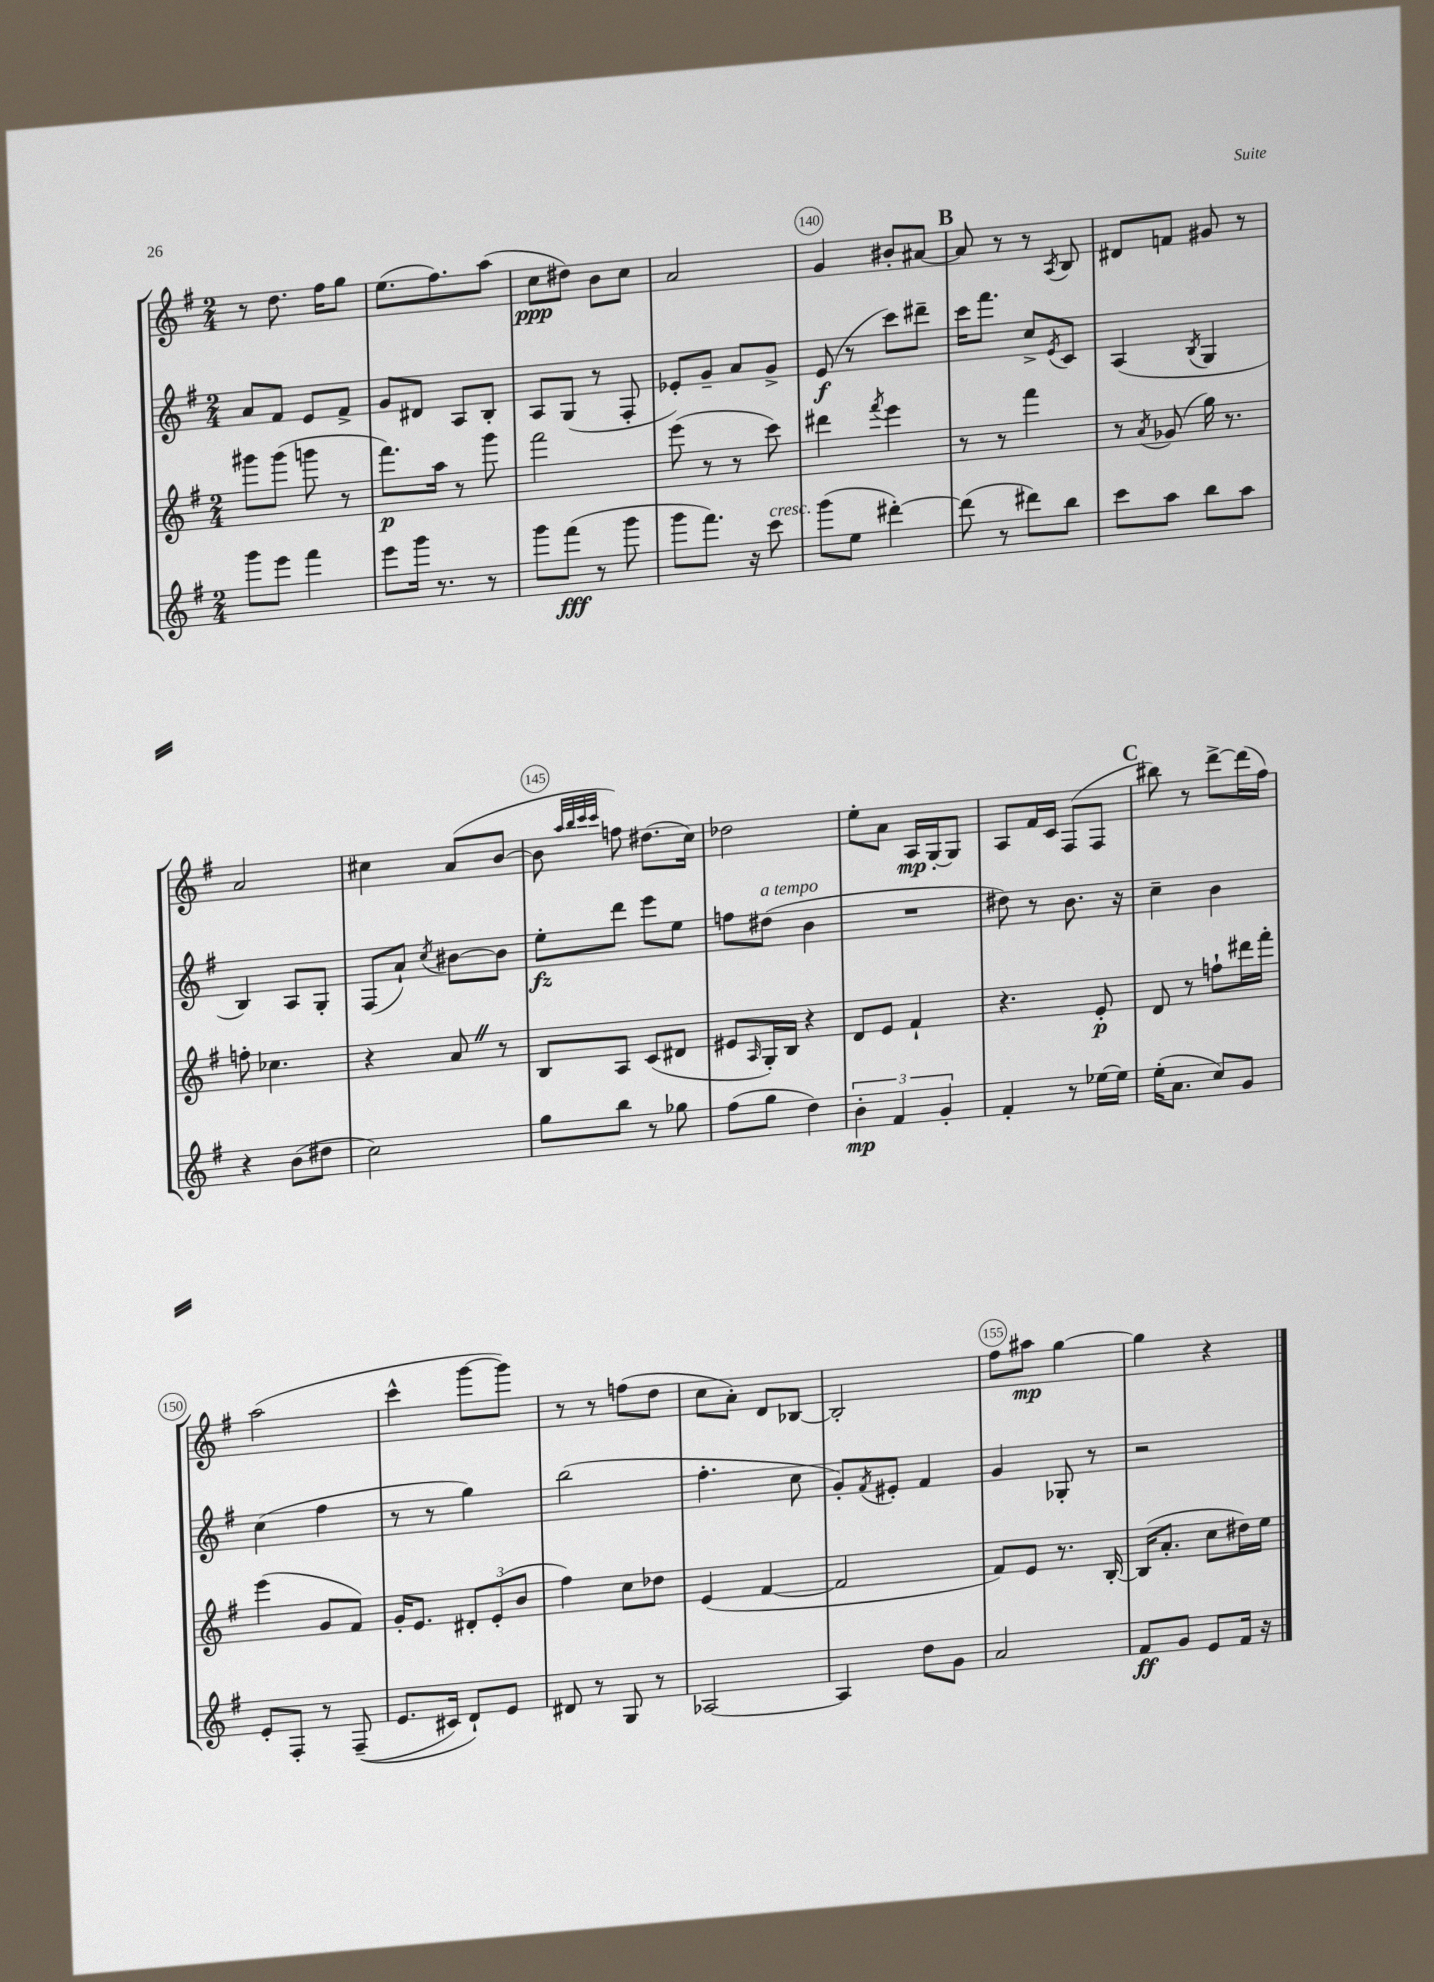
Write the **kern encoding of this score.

**kern	**dynam	**kern	**dynam	**kern	**dynam	**kern	**dynam
*part4	*part4	*part3	*part3	*part2	*part2	*part1	*part1
*staff4	*staff4	*staff3	*staff3	*staff2	*staff2	*staff1	*staff1
*clefG2	*	*clefG2	*	*clefG2	*	*clefG2	*
*k[f#]	*	*k[f#]	*	*k[f#]	*	*k[f#]	*
*M2/4	*	*M2/4	*	*M2/4	*	*M2/4	*
=136	=136	=136	=136	=136	=136	=136	=136
8ggg\L	.	8ggg#X\L	.	8a/L	.	8r	.
8eee\J	.	(8ggg#\J	.	8f#/J	.	8.dd\	.
4fff#\	.	8gggn\	.	8e/L	.	.	.
.	.	.	.	.	.	16ff#\KL	.
.	.	8r	.	8f#^/J	.	8gg\J	.
=137	=137	=137	=137	=137	=137	=137	=137
8eee\L	.	8.fff#\L)	p	8g/L	.	(8.ee\L	.
16ggg\Jk	.	.	.	8d#X/J	.	.	.
8.r	.	16aa\Jk	.	.	.	8.ff#\)	.
.	.	8r	.	8A/L	.	.	.
8r	.	8ggg\	.	8B'/J	.	(8aa\J	.
=138	=138	=138	=138	=138	=138	=138	=138
8ggg\L	.	2fff#\	.	8A/L	.	8cc\L	ppp
(8fff#\J	fff	.	.	(8G/J	.	8dd#X\J)	.
8r	.	.	.	8r	.	8b\L	.
8ggg\	.	.	.	8F#'/	.	8cc\J	.
=139	=139	=139	=139	=139	=139	=139	=139
8ggg\L	.	(8eee\	.	8e-X'/L)	.	2a/	.
8.fff#\J)	.	8r	.	8g~/J	.	.	.
.	.	8r	.	8a/L	.	.	.
16r	.	.	.	.	.	.	.
!LO:TX:a:i:t=cresc.	!	!	!	!	!	!	!
8ccc\	.	8ccc\)	.	8g^/J	.	.	.
=140	=140	=140	=140	=140	=140	=140	=140
(8ggg\L	.	4ddd#X\	.	(8e/	f	4g/	.
8ee\J	.	.	.	8r	.	.	.
.	.	8qfff#/	.	.	.	.	.
[4ddd#X'\)	.	4eee\	.	8ccc\L)	.	8b#X'/L	.
.	.	.	.	8ddd#X~\J	.	[8a#X/J	.
!!LO:REH:place=s1:t=B
=141	=141	=141	=141	=141	=141	=141	=141
(8ddd#\]	.	8r	.	16ccc\KL	.	8a#/]	.
.	.	.	.	8.fff#\J	.	.	.
8r	.	8r	.	.	.	8r	.
8ddd#X\L)	.	4fff#\	.	8cc^/L	.	8r	.
.	.	.	.	8qe/	.	8qA/	.
8bb\J	.	.	.	8c/J	.	8B/	.
=142	=142	=142	=142	=142	=142	=142	=142
8ccc\L	.	8r	.	(4A/	.	8d#X/L	.
.	.	8qa/	.	.	.	.	.
8aa\J	.	(8g-X/	.	.	.	8fn/J	.
.	.	.	.	8qB/	.	.	.
8bb\L	.	16gg\)	.	4G/	.	8g#X/	.
.	.	8.r	.	.	.	.	.
8aa\J	.	.	.	.	.	8r	.
!!LO:LB:g=z
=143	=143	=143	=143	=143	=143	=143	=143
4r	.	8ffn'\	.	4B/)	.	2a/	.
.	.	4.cc-X\	.	.	.	.	.
(8b\L	.	.	.	8A/L	.	.	.
8dd#X\J	.	.	.	8G'/J	.	.	.
=144	=144	=144	=144	=144	=144	=144	=144
2cc\)	.	4r	.	(8F#/L	.	4cc#X\	.
.	.	.	.	8a`/J)	.	.	.
.	.	.	.	8qcc/	.	.	.
.	.	8aZ/	.	[8b#X\L	.	(8a/L	.
.	.	8r	.	8b#\J]	.	[8b/J	.
=145	=145	=145	=145	=145	=145	=145	=145
8gg\L	.	8B/L	.	8ee'\L	fz	8b\]	.
.	.	.	.	.	.	32qqaa/LLL	.
.	.	.	.	.	.	32qqbb/	.
.	.	.	.	.	.	32qqccc/	.
.	.	.	.	.	.	32qqccc/JJJ	.
8bb\J	.	8A/J	.	8ddd\J	.	8ffn\)	.
8r	.	(8c/L	.	8eee\L	.	(8.dd#X\L	.
8gg-X\	.	8d#X/J	.	8ee\J	.	.	.
.	.	.	.	.	.	16cc\Jk)	.
=146	=146	=146	=146	=146	=146	=146	=146
(8ff#\L	.	8e#X/L	.	8ffn\L	.	2dd-X\	.
.	.	16qqA/	.	.	.	.	.
!	!	!	!	!LO:TX:a:i:t=a tempo	!	!	!
8gg\J	.	16G'/L)	.	(8dd#X\J	.	.	.
.	.	16B/JJ	.	.	.	.	.
4dd\)	.	4r	.	4b\	.	.	.
=147	=147	=147	=147	=147	=147	=147	=147
6b'\	mp	8d/L	.	2r	.	8ee'\L	.
.	.	8e/J	.	.	.	8a\J	.
6f#/	.	.	.	.	.	.	.
.	.	4f#`/	.	.	.	16A/LL	mp
.	.	.	.	.	.	[16G'/J	.
6g'/	.	.	.	.	.	.	.
.	.	.	.	.	.	8G/J]	.
=148	=148	=148	=148	=148	=148	=148	=148
4f#'/	.	4.r	.	8dd#X\)	.	8A/L	.
.	.	.	.	8r	.	16f#/L	.
.	.	.	.	.	.	16c/JJ	.
8r	.	.	.	8.b\	.	(8F#/L	.
[16ee-X\LL	.	8e'/	p	.	.	8F#/J	.
16ee-\JJ]	.	.	.	16r	.	.	.
!!LO:REH:place=s1:t=C
=149	=149	=149	=149	=149	=149	=149	=149
(16ee'\KL	.	8d/	.	4cc~\	.	8bb#X\)	.
8.a\J	.	.	.	.	.	.	.
.	.	8r	.	.	.	8r	.
8cc/L)	.	8ffn`\L	.	4b\	.	[8ddd^\L	.
8g/J	.	16ddd#X\L	.	.	.	(16ddd\L]	.
.	.	16fff#'\JJ	.	.	.	16ff#\JJ)	.
!!LO:LB:g=z
=150	=150	=150	=150	=150	=150	=150	=150
8e'/L	.	(4eee\	.	(4cc\	.	(2aa\	.
8F#'/J	.	.	.	.	.	.	.
8r	.	8g/L	.	4ff#\	.	.	.
((8F#~/	.	8f#/J)	.	.	.	.	.
=151	=151	=151	=151	=151	=151	=151	=151
8.e/L	.	16g'/KL	.	8r	.	4ccc^^\	.
.	.	8.e/J	.	.	.	.	.
.	.	.	.	8r	.	.	.
16c#X/Jk)	.	.	.	.	.	.	.
8d`/L)	.	12d#X'/L	.	4gg\)	.	[8ggg\L	.
.	.	(12e'/	.	.	.	.	.
8e/J	.	.	.	.	.	8ggg\J])	.
.	.	12b/J	.	.	.	.	.
=152	=152	=152	=152	=152	=152	=152	=152
8d#X/	.	4ff#\)	.	(2bb\	.	8r	.
8r	.	.	.	.	.	8r	.
8G/	.	8cc\L	.	.	.	(8ffn\L	.
8r	.	8dd-X\J	.	.	.	8dd\J	.
=153	=153	=153	=153	=153	=153	=153	=153
[2A-X/	.	(4e/	.	4.ff#'\	.	8cc\L	.
.	.	.	.	.	.	8a'\J)	.
.	.	[4f#/	.	.	.	8d/L	.
.	.	.	.	8cc\	.	[8B-X/J	.
=154	=154	=154	=154	=154	=154	=154	=154
4A-/]	.	2f#/]	.	8g'/L)	.	2B-'/]	.
.	.	.	.	8qf#/	.	.	.
.	.	.	.	8e#X'/J	.	.	.
8dd\L	.	.	.	4f#/	.	.	.
8g\J	.	.	.	.	.	.	.
=155	=155	=155	=155	=155	=155	=155	=155
2a/	.	8f#/L)	.	4g/	.	8ff#\L	.
.	.	8e/J	.	.	.	8aa#X\J	mp
.	.	8.r	.	8G-X'/	.	[4gg\	.
.	.	.	.	8r	.	.	.
.	.	[16B'/	.	.	.	.	.
=156	=156	=156	=156	=156	=156	=156	=156
8f#/L	ff	(16B/KL]	.	2r	.	4gg\]	.
.	.	8.a'/J	.	.	.	.	.
8g/J	.	.	.	.	.	.	.
8e/L	.	8cc\L	.	.	.	4r	.
16f#/Jk	.	16dd#X\L)	.	.	.	.	.
16r	.	16ee\JJ	.	.	.	.	.
==	==	==	==	==	==	==	==
*-	*-	*-	*-	*-	*-	*-	*-
